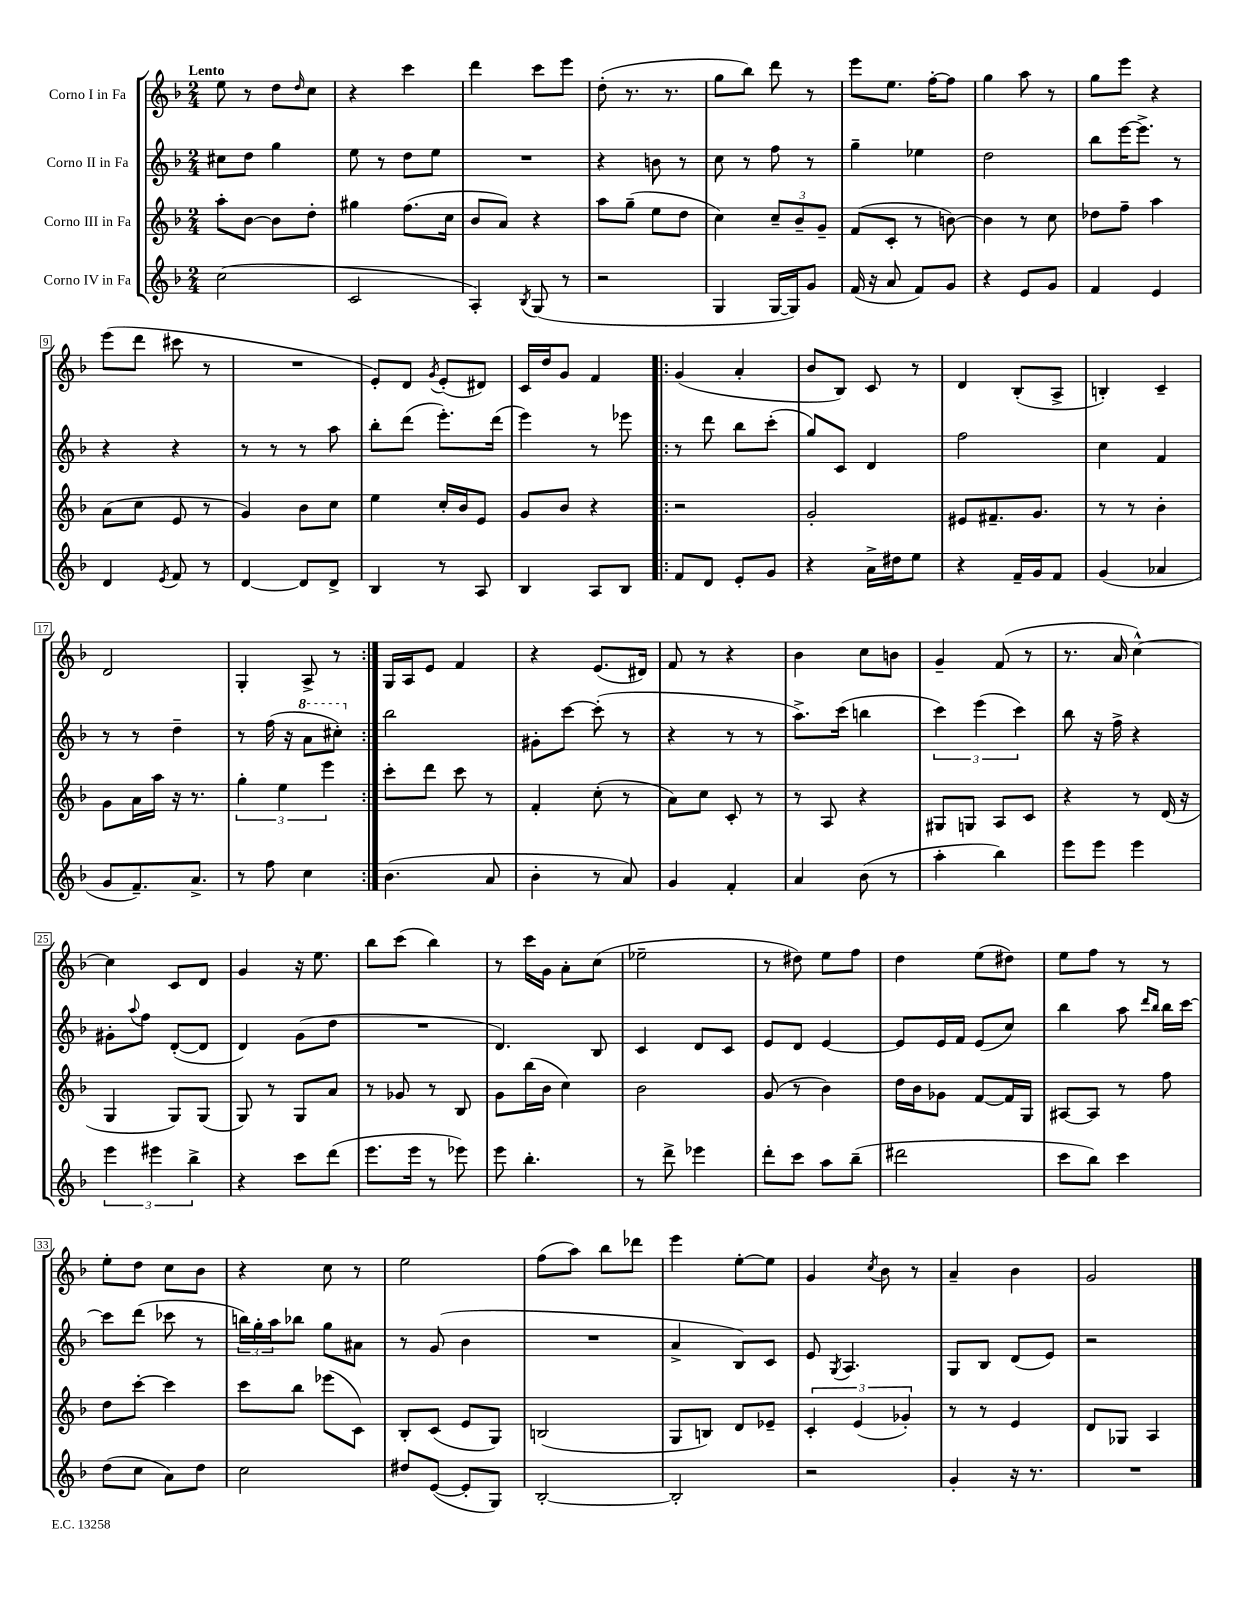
<<
\new StaffGroup <<
\new Staff = "s0" \with { instrumentName = "Corno I in Fa" } {
    \clef treble \key f \major \numericTimeSignature \time 2/4 \tempo "Lento"
    e''8 r8 d''8 \grace { d''16 } c''8 |
    r4 c'''4 |
    d'''4 c'''8 e'''8 |
    d''8-.( r8. r8. |
    g''8 bes''8) d'''8 r8 |
    e'''8 e''8. f''16~-. f''8 |
    g''4 a''8 r8 |
    g''8 e'''8 r4 |
    e'''8( d'''8 cis'''8 r8 |
    R2 |
    e'8-.) d'8 \acciaccatura { g'8 } e'8-.( dis'8) |
    c'16 d''16 g'8 f'4 |
    \repeat volta 2 { g'4( a'4-. |
    bes'8 bes8) c'8 r8 |
    d'4 bes8-.( a8-> |
    b4-.) c'4-- |
    d'2 |
    g4-. a8-> r8 | }
    g16 a16 e'8 f'4 |
    r4 e'8.( dis'16) |
    f'8 r8 r4 |
    bes'4 c''8 b'8 |
    g'4-- f'8( r8 |
    r8. a'16 c''4~-^) |
    c''4 c'8 d'8 |
    g'4 r16 e''8. |
    bes''8 c'''8( bes''4) |
    r8 c'''16 g'16 a'8-. c''8( |
    ees''2-- |
    r8 dis''8) e''8 f''8 |
    d''4 e''8( dis''8) |
    e''8 f''8 r8 r8 |
    e''8-. d''8 c''8 bes'8 |
    r4 c''8 r8 |
    e''2 |
    f''8( a''8) bes''8 des'''8 |
    e'''4 e''8~-. e''8 |
    g'4 \acciaccatura { c''8 } bes'8 r8 |
    a'4-- bes'4 |
    g'2 \bar "|." |
}
\new Staff = "s1" \with { instrumentName = "Corno II in Fa" } {
    \clef treble \key f \major \numericTimeSignature \time 2/4
    cis''8 d''8 g''4 |
    e''8 r8 d''8 e''8 |
    R2 |
    r4 b'8 r8 |
    c''8 r8 f''8 r8 |
    g''4-- ees''4 |
    d''2 |
    bes''8 e'''16~ e'''8.-> r8 |
    r4 r4 |
    r8 r8 r8 a''8 |
    bes''8-. d'''8( e'''8.-.) d'''16( |
    e'''4) r8 ees'''8 |
    \repeat volta 2 { r8 d'''8 bes''8 c'''8-.( |
    g''8) c'8 d'4 |
    f''2 |
    c''4 f'4 |
    r8 r8 d''4-- |
    r8 f''16( r16 \ottava #1 a''8 cis'''8-.) \ottava #0 | }
    bes''2 |
    gis'8-. c'''8~ c'''8-.( r8 |
    r4 r8 r8 |
    a''8.->) c'''16( b''4 |
    \tuplet 3/2 { c'''4) e'''4( c'''4) } |
    bes''8 r16 f''16-> r4 |
    gis'8-. \appoggiatura { a''8 } f''8 d'8~-.( d'8 |
    d'4) g'8( d''8 |
    R2 |
    d'4.) bes8 |
    c'4 d'8 c'8 |
    e'8 d'8 e'4~ |
    e'8 e'16 f'16 e'8( c''8) |
    bes''4 a''8 \grace { d'''16 bes''16 } bes''16 c'''16~ |
    c'''8 d'''8( ces'''8 r8 |
    \tuplet 3/2 { b''16) g''16-. a''16 } bes''8 g''8 ais'8 |
    r8 g'8( bes'4 |
    R2 |
    a'4-> bes8) c'8 |
    e'8 \acciaccatura { g8 } a4. |
    g8 bes8 d'8( e'8) |
    r2 \bar "|." |
}
\new Staff = "s2" \with { instrumentName = "Corno III in Fa" } {
    \clef treble \key f \major \numericTimeSignature \time 2/4
    a''8-. bes'8~ bes'8 d''8-. |
    gis''4 f''8.( c''16 |
    bes'8 a'8) r4 |
    a''8 g''8--( e''8 d''8 |
    c''4) \tuplet 3/2 { c''8-- bes'8-- g'8-- } |
    f'8( c'8-. r8 b'8~) |
    b'4 r8 c''8 |
    des''8 f''8-- a''4 |
    a'8( c''8 e'8 r8 |
    g'4) bes'8 c''8 |
    e''4 c''16-. bes'16 e'8 |
    g'8 bes'8 r4 |
    \repeat volta 2 { r2 |
    g'2-. |
    eis'8 fis'8.-- g'8. |
    r8 r8 bes'4-. |
    g'8 a'16 a''16 r16 r8. |
    \tuplet 3/2 { g''4-. e''4 e'''4 } | }
    c'''8-. d'''8 c'''8 r8 |
    f'4-. c''8-.( r8 |
    a'8) c''8 c'8-. r8 |
    r8 a8 r4 |
    gis8 g8 a8 c'8 |
    r4 r8 d'16( r16 |
    g4 g8) g8( |
    g8) r8 g8 a'8 |
    r8 ges'8 r8 bes8 |
    g'8 bes''16( bes'16 c''4) |
    bes'2 |
    g'8( r8 bes'4) |
    d''16 bes'16 ges'8 f'8~ f'16 g16 |
    ais8~ ais8 r8 f''8 |
    d''8 c'''8~-. c'''4 |
    c'''8 bes''8 ees'''8( c'8) |
    bes8-. c'8( e'8 g8) |
    b2( |
    g8 b8) d'8 ees'8-- |
    \tuplet 3/2 { c'4-. e'4( ges'4-.) } |
    r8 r8 e'4 |
    d'8 ges8 a4 \bar "|." |
}
\new Staff = "s3" \with { instrumentName = "Corno IV in Fa" } {
    \clef treble \key f \major \numericTimeSignature \time 2/4
    c''2( |
    c'2 |
    a4-.) \acciaccatura { bes8 } g8( r8 |
    r2 |
    g4 g16~ g16) g'8 |
    f'16( r16 a'8 f'8) g'8 |
    r4 e'8 g'8 |
    f'4 e'4 |
    d'4 \acciaccatura { e'8 } f'8 r8 |
    d'4~ d'8 d'8-> |
    bes4 r8 a8 |
    bes4 a8 bes8 |
    \repeat volta 2 { f'8 d'8 e'8-. g'8 |
    r4 a'16-> dis''16 e''8 |
    r4 f'16-- g'16 f'8 |
    g'4( aes'4 |
    g'8 f'8.--) a'8.-> |
    r8 f''8 c''4 | }
    bes'4.( a'8 |
    bes'4-. r8 a'8) |
    g'4 f'4-. |
    a'4 bes'8( r8 |
    a''4-. bes''4) |
    e'''8 e'''8 e'''4 |
    \tuplet 3/2 { e'''4 eis'''4 bes''4-> } |
    r4 c'''8 d'''8( |
    e'''8. e'''16 r8 ees'''8) |
    e'''8 bes''4.-. |
    r8 d'''8-> ees'''4 |
    d'''8-. c'''8 a''8 bes''8--( |
    dis'''2 |
    c'''8 bes''8) c'''4 |
    d''8( c''8 a'8) d''8 |
    c''2 |
    dis''8 e'8~( e'8-. g8) |
    bes2~-. |
    bes2-. |
    r2 |
    g'4-. r16 r8. |
    R2 \bar "|." |
}
>>
>>
\layout { \context { \Score \override BarNumber.stencil = #(make-stencil-boxer 0.1 0.3 ly:text-interface::print) } }
